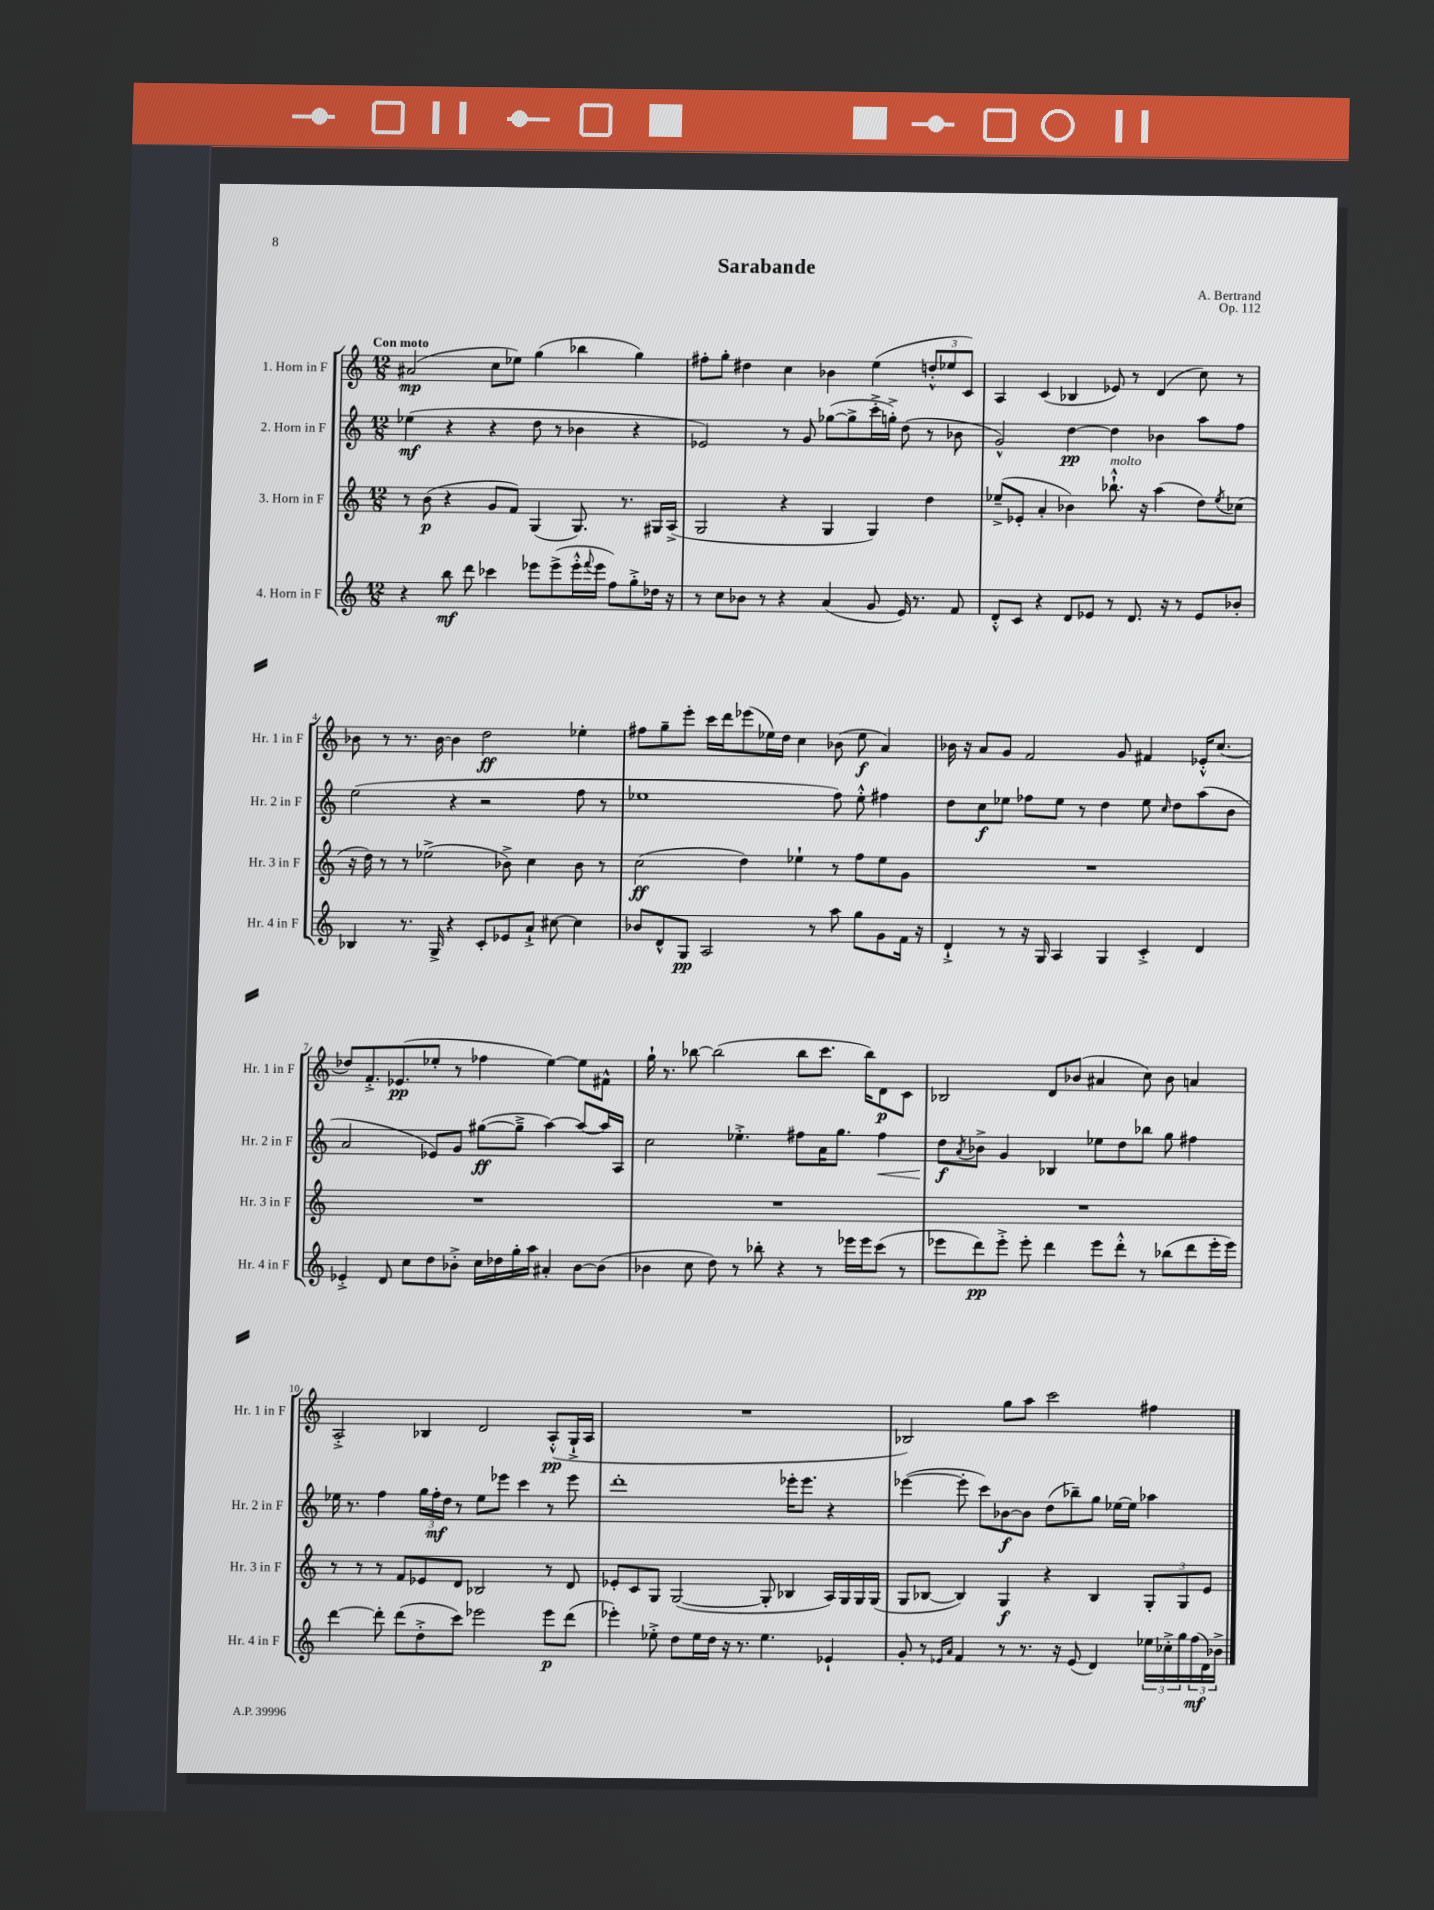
\header { title = "Sarabande" composer = "A. Bertrand" opus = "Op. 112" }
<<
\new StaffGroup <<
\new Staff = "s0" \with { instrumentName = "1. Horn in F" shortInstrumentName = "Hr. 1 in F" } {
    \clef treble \key c \major \numericTimeSignature \time 12/8 \tempo "Con moto"
    ais'2\mp( c''8 ees''8) g''4( bes''4 g''4) |
    fis''8-. g''8-. dis''4 c''4 bes'4 e''4( \tuplet 3/2 { d''8-.-^ ees''8 c'8) } |
    a4 c'4( bes4 ees'8) r8 d'4( c''8) r8 |
    bes'8 r8 r8. bes'16~ bes'4 d''2\ff ees''4-. |
    fis''8 g''8-- e'''8-. c'''16 d'''16 ees'''8( ees''16) d''16 c''4 bes'8( ees''8\f a'4) |
    bes'16 r16 a'8 g'8 f'2 g'8 fis'4 ees'16-.-^ c''8.( |
    des''8) f'8.-.-> ees'8.\pp( ees''8-. r8 fes''4 ees''4~) ees''8 fis'8-^ |
    g''16-! r8. bes''8~ bes''2( bes''8 c'''8. bes''16) d'8\p c'8 |
    bes2 d'8 bes'8( ais'4 c''8) bes'8 a'4 |
    a2-.-> bes4 d'2 a8-.-^\pp( g16-!-> a16 |
    R1. |
    bes2) g''8 a''8 c'''2 fis''4 \bar "|." |
}
\new Staff = "s1" \with { instrumentName = "2. Horn in F" shortInstrumentName = "Hr. 2 in F" } {
    \clef treble \key c \major \numericTimeSignature \time 12/8
    ees''4\mf( r4 r4 d''8 r8 bes'4 r4 |
    ees'2) r8 g'8 ges''8~( ges''8-> c'''16-.-> g''16-.->) d''8( r8 bes'8 |
    g'2-^) d''4~\pp d''4 bes'4 a''8 f''8 |
    e''2( r4 r2 f''8 r8 |
    ees''1 f''8) ees''8-.-^ fis''4 |
    d''8 c''8\f ees''8 fes''8 ees''8 r8 d''4 ees''8 \grace { c''16 } d''8 a''8( b'8 |
    a'2 ees'8) g'8 gis''8~\ff( gis''8---> a''4~) a''8~ a''16 a16 |
    c''2 ees''4.-.-> fis''8 a'16 g''8. fis''4\< |
    d''8\f\! \acciaccatura { a'8 } bes'8-> g'4 bes4 ees''8 d''8 bes''8 g''8 fis''4 |
    ees''16 r8. f''4 \tuplet 3/2 { g''16 f''16-.\mf d''16 } r8 ees''8 ees'''8 c'''4 r8 ees'''8 |
    d'''1-. ees'''16-. ees'''8. r4 |
    ees'''4~( ees'''8-. c'''8) bes'8~\f bes'8 d''8( bes''8--) g''8 ees''16~ ees''16 aes''4 \bar "|." |
}
\new Staff = "s2" \with { instrumentName = "3. Horn in F" shortInstrumentName = "Hr. 3 in F" } {
    \clef treble \key c \major \numericTimeSignature \time 12/8
    r8 b'8\p( r4 g'8 f'8) g4( g8.) r8. gis16 a16->( |
    g2 r4 g4 g4) d''4 |
    ees''8--->( ees'8-. a'4-. bes'4) bes''8.-!-^^\markup { \italic "molto" } r16 a''4( d''8) \acciaccatura { ees''8 } ces''8( |
    r16 d''16) r8 r8 ees''2->( bes'8->) c''4 bes'8 r8 |
    c''2\ff( d''4) ees''4-! r8 f''8 ees''8 g'8 |
    R1. |
    R1. |
    R1. |
    R1. |
    r8 r8 r8 f'8 ees'8 d'8 bes2 r8 d'8 |
    ees'8-. c'8 g8 g2~( g8-. bes4 a16) g16 g16 g16( |
    g8 bes8~ bes4) g4\f r4 bes4 \tuplet 3/2 { g8-. g8 e'8 } \bar "|." |
}
\new Staff = "s3" \with { instrumentName = "4. Horn in F" shortInstrumentName = "Hr. 4 in F" } {
    \clef treble \key c \major \numericTimeSignature \time 12/8
    r4 b''8\mf d'''8 ces'''4 ees'''8 ees'''8->( ees'''16-.-^ \appoggiatura { f'''8 } ees'''16 f''8) g''8-.-> des''16 r16 |
    r8 c''8 bes'8 r8 r4 a'4( g'8 e'16) r8. f'8 |
    d'8-.-^ c'8 r4 d'8 ees'8 r8 d'8. r16 r8 ees'8 bes'8-. |
    bes4 r8. g16-> r4 c'8-. ees'8 a'8-!-> cis''8~ cis''4 |
    bes'8 d'8-^ g8\pp a2 r8 a''8 g''8 g'8 f'16 r16 |
    d'4-!-> r8 r16 g16 a4 g4 c'4-.-> d'4 |
    ees'4-.-> d'8 c''8 d''8 bes'8-.-> c''16 des''16 g''16-. a''16 ais'4-. bes'8~ bes'8( |
    bes'4 c''8 d''8) r8 bes''8-. r4 r8 ees'''16 ees'''16 c'''8( r8 |
    ees'''8 d'''8\pp) ees'''8-.-> ees'''8-. d'''4 ees'''8 d'''8-.-^ r8 bes''8( d'''8 ees'''16-. ees'''16) |
    d'''4~ d'''8-. d'''8( d''8-.-> c'''8) ees'''2 ees'''8\p d'''8( |
    ees'''4-.) ees''8-.-> d''8 ees''16 d''16 r16 r8. ees''4. ees'4-! |
    g'8-. r8 \grace { ees'16 a'16 } f'4 r8 r8. r16 ees'8( d'4) \tuplet 3/2 { ees''16 ces''16-.-> g''16 } \tuplet 3/2 { f''16\mf( d'16) bes'16-> } \bar "|." |
}
>>
>>
